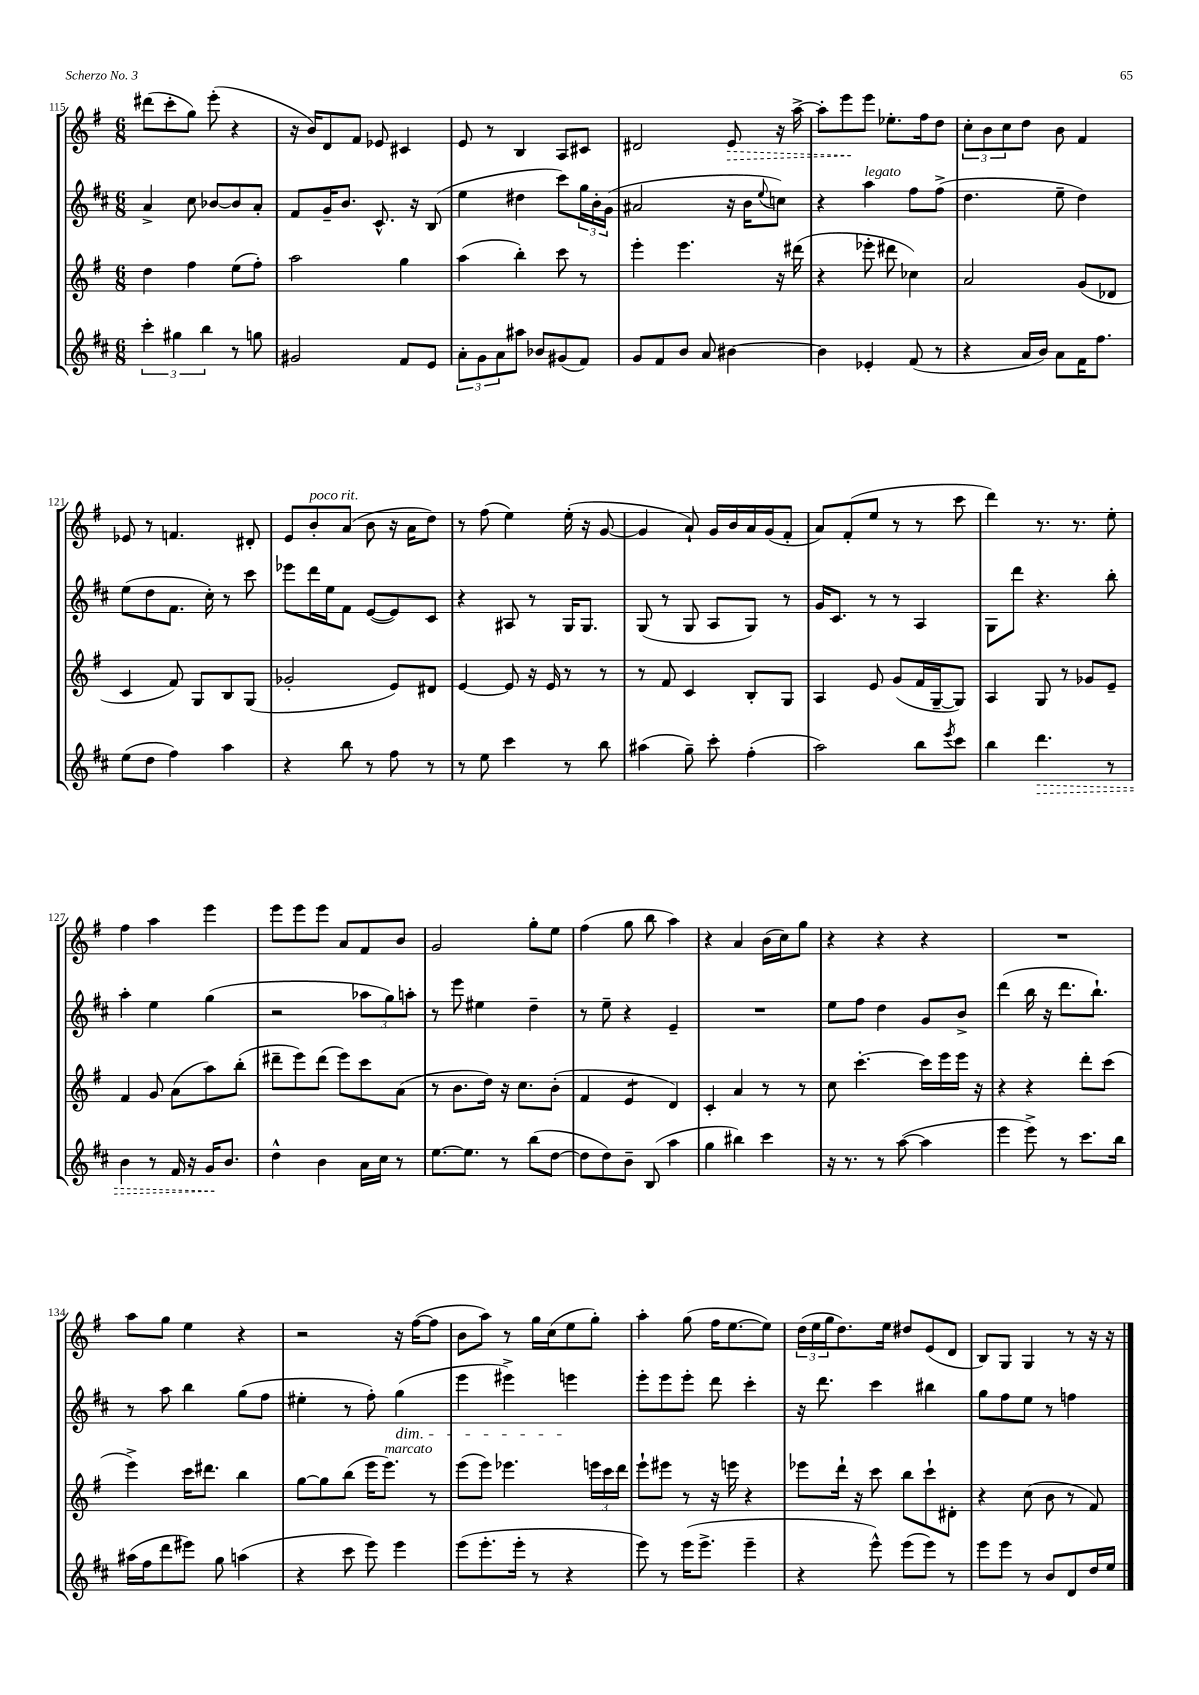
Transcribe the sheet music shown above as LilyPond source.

<<
\new StaffGroup <<
\new Staff = "s0" {
    \clef treble \key g \major \numericTimeSignature \time 6/8
    dis'''8( c'''8-. g''8) e'''8-.( r4 |
    r16 b'16) d'8 fis'8 ees'8 cis'4 |
    e'8 r8 b4 a8 cis'8 |
    dis'2 \once \override Hairpin.style = #'dashed-line e'8\> r16 a''16~-> |
    a''8-. e'''8\! e'''8 ees''8.-. fis''16 d''8 |
    \tuplet 3/2 { c''8-. b'8 c''8 } d''8 b'8 fis'4 |
    ees'8 r8 f'4. dis'8-. |
    e'8 b'8-.^\markup { \italic "poco rit." } a'8( b'8 r16 a'16 d''8) |
    r8 fis''8( e''4) e''16-.( r16 g'8~ |
    g'4 a'8-!) g'16 b'16 a'16 g'16( fis'8-. |
    a'8) fis'8-.( e''8 r8 r8 c'''8 |
    d'''4) r8. r8. e''8-. |
    fis''4 a''4 e'''4 |
    e'''8 e'''8 e'''8 a'8 fis'8 b'8 |
    g'2 g''8-. e''8 |
    fis''4( g''8 b''8 a''4) |
    r4 a'4 b'16( c''16) g''8 |
    r4 r4 r4 |
    R2. |
    a''8 g''8 e''4 r4 |
    r2 r16 fis''16~( fis''8 |
    b'8 a''8) r8 g''16 c''16( e''8 g''8-.) |
    a''4-. g''8( fis''16 e''8.~ e''8) |
    \tuplet 3/2 { d''16( e''16 g''16 } d''8.) e''16 dis''8 e'8( d'8 |
    b8) g8 g4 r8 r16 r16 \bar "|." |
}
\new Staff = "s1" {
    \clef treble \key d \major \numericTimeSignature \time 6/8
    a'4-> cis''8 bes'8~ bes'8 a'8-. |
    fis'8 g'16-- b'8. cis'8.-^ r16 b8( |
    e''4 dis''4 cis'''8) \tuplet 3/2 { g''16 b'16-. g'16( } |
    ais'2 r16 b'16 \appoggiatura { e''8 } c''8) |
    r4 a''4^\markup { \italic "legato" } fis''8 fis''8->( |
    d''4. e''8-- d''4) |
    e''8( d''8 fis'8. cis''16-.) r8 cis'''8 |
    ees'''8 d'''16 e''16 fis'8 e'8~( e'8) cis'8 |
    r4 ais8 r8 g16 g8. |
    g8( r8 g8 a8 g8) r8 |
    g'16 cis'8. r8 r8 a4 |
    g8 d'''8 r4. b''8-. |
    a''4-. e''4 g''4( |
    r2 \tuplet 3/2 { aes''8 g''8) a''8-. } |
    r8 e'''8 eis''4 d''4-- |
    r8 e''8-- r4 e'4-- |
    R2. |
    e''8 fis''8 d''4 g'8 b'8-> |
    d'''4( b''16 r16 d'''8. b''8.-!) |
    r8 a''8 b''4 g''8( fis''8 |
    eis''4-. r8 fis''8-.) g''4\dim( |
    e'''4 eis'''4->) e'''4\! |
    e'''8-. e'''8 e'''8-. d'''8 cis'''4-. |
    r16 d'''8. cis'''4 bis''4 |
    g''8 fis''8 e''8 r8 f''4 \bar "|." |
}
\new Staff = "s2" {
    \clef treble \key g \major \numericTimeSignature \time 6/8
    d''4 fis''4 e''8( fis''8-.) |
    a''2 g''4 |
    a''4( b''4-.) c'''8 r8 |
    e'''4-. e'''4. r16 dis'''16( |
    r4 ees'''8-. dis'''8 ces''4) |
    a'2 g'8( des'8 |
    c'4 fis'8) g8 b8 g8( |
    ges'2-. e'8) dis'8 |
    e'4~ e'8 r16 e'16 r8 r8 |
    r8 fis'8 c'4 b8-. g8 |
    a4 e'8 g'8( fis'16 g16~-- g8) |
    a4 g8 r8 ges'8 e'8-- |
    fis'4 g'8 a'8( a''8) b''8-.( |
    dis'''8-- e'''8) dis'''8( e'''8) c'''8 a'8( |
    r8 b'8. d''16) r16 c''8. b'8-.( |
    fis'4 e'4:8 d'4) |
    c'4-. a'4 r8 r8 |
    c''8 c'''4.~-. c'''16 e'''16 e'''16 r16 |
    r4 r4 d'''8-. c'''8( |
    e'''4->) c'''16 dis'''8. b''4 |
    g''8~ g''8 b''8( e'''16 e'''8.^\markup { \italic "marcato" }) r8 |
    e'''8( e'''8) ees'''4. \tuplet 3/2 { e'''16 c'''16 d'''16 } |
    e'''8-! eis'''8 r8 r16 e'''16 r4 |
    ees'''8 d'''16-! r16 c'''8 b''8 c'''8-! dis'8-. |
    r4 c''8( b'8 r8 fis'8) \bar "|." |
}
\new Staff = "s3" {
    \clef treble \key d \major \numericTimeSignature \time 6/8
    \tuplet 3/2 { cis'''4-. gis''4 b''4 } r8 g''8 |
    gis'2 fis'8 e'8 |
    \tuplet 3/2 { a'8-. g'8 a'8 } ais''8 bes'8 gis'8( fis'8) |
    g'8 fis'8 b'8 a'8 bis'4~ |
    bis'4 ees'4-. fis'8( r8 |
    r4 a'16 b'16) a'8 fis'16 fis''8. |
    e''8( d''8 fis''4) a''4 |
    r4 b''8 r8 fis''8 r8 |
    r8 e''8 cis'''4 r8 b''8 |
    ais''4( g''8--) cis'''8-. fis''4-.( |
    a''2) b''8 \acciaccatura { e'''8 } cis'''8 |
    b''4 \once \override Hairpin.style = #'dashed-line d'''4.\> r8 |
    b'4 r8 fis'16 r16 g'16\! b'8. |
    d''4-^ b'4 a'16 cis''16 r8 |
    e''8.~ e''8. r8 b''8( d''8~ |
    d''8 d''8) b'8-- b8( a''4 |
    g''4 bis''4) cis'''4 |
    r16 r8. r8 a''8~( a''4 |
    e'''4 e'''8->) r8 cis'''8. b''16 |
    ais''16( fis''16 d'''8 eis'''8) g''8 a''4( |
    r4 cis'''8 e'''8) e'''4 |
    e'''8( e'''8.-. e'''16-. r8 r4 |
    e'''8) r8 e'''16( e'''8.-> e'''4-- |
    r4 e'''8-^) e'''8( e'''8) r8 |
    e'''8 e'''8 r8 b'8 d'8 d''16 e''16 \bar "|." |
}
>>
>>
\layout { \context { \Score currentBarNumber = #115 } }
